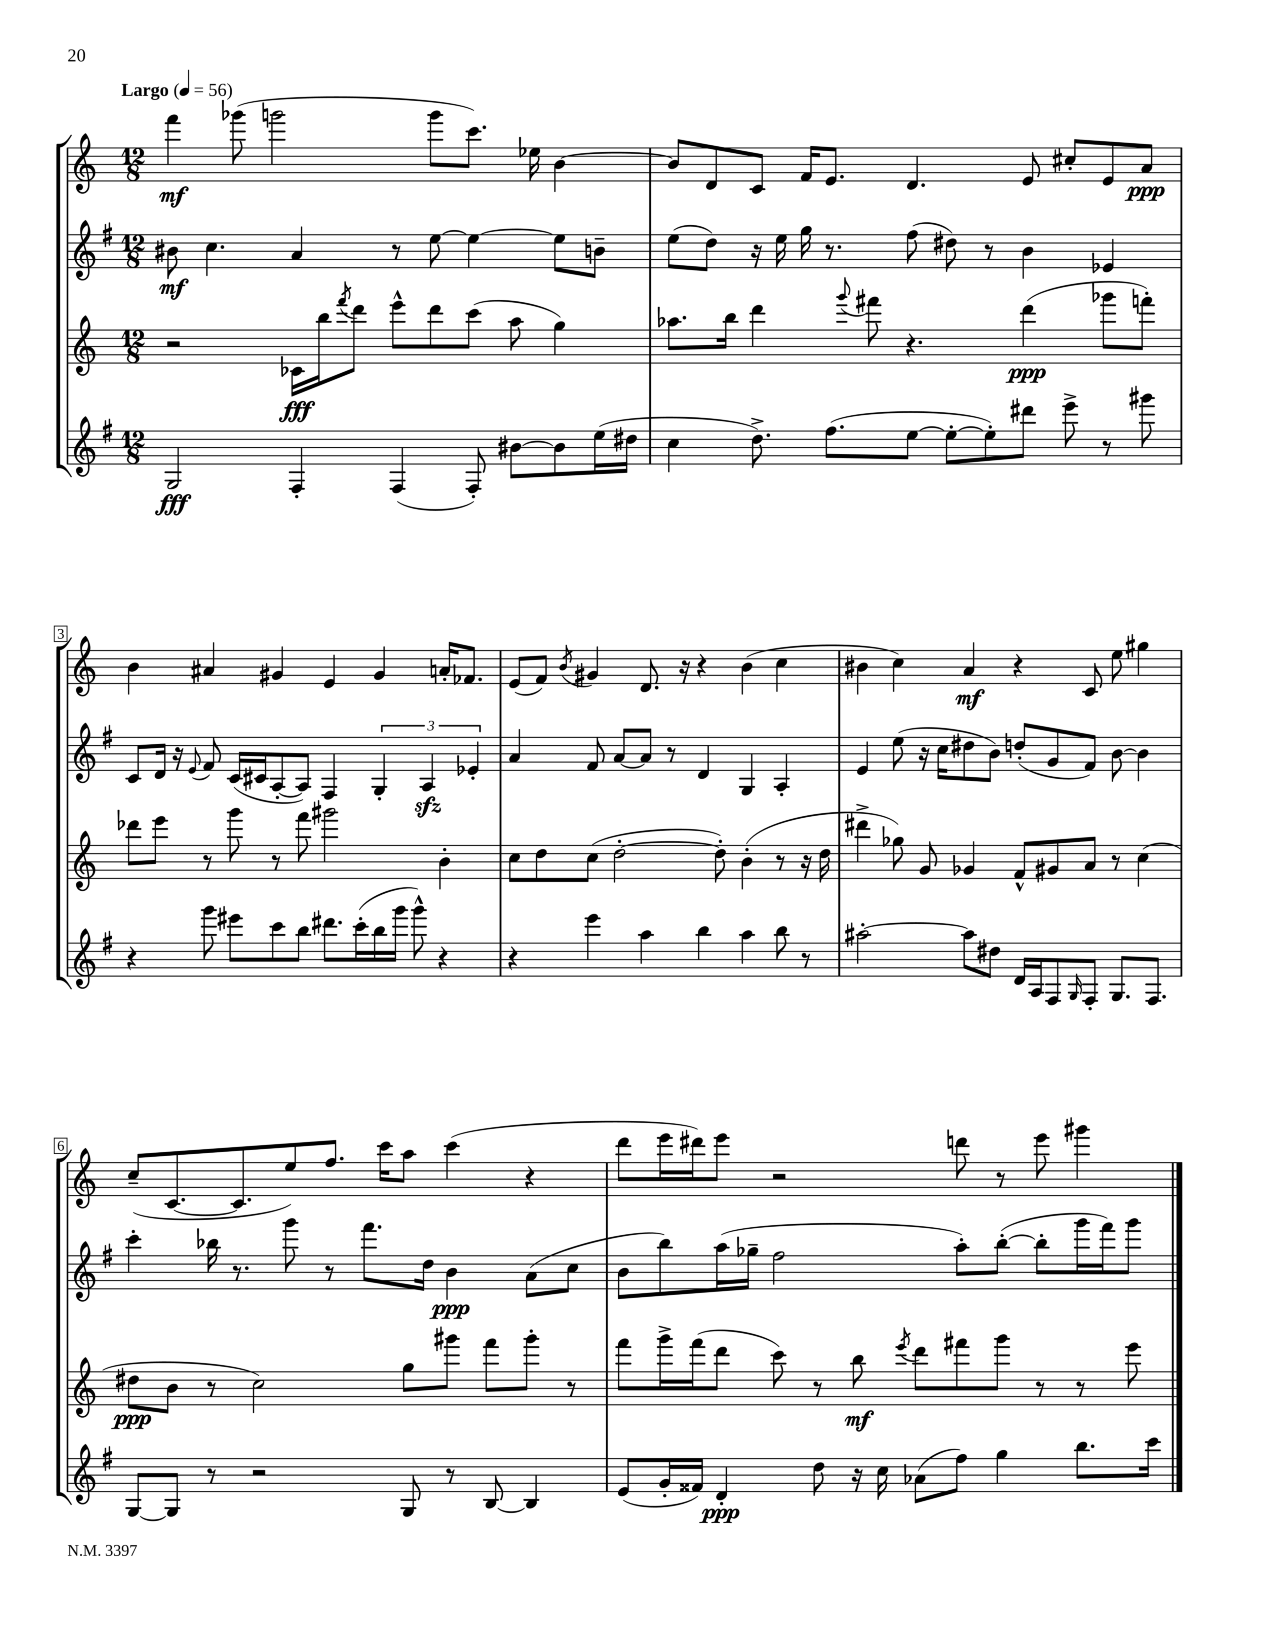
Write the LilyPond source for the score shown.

<<
\new StaffGroup <<
\new Staff = "s0" {
    \clef treble \key c \major \numericTimeSignature \time 12/8 \tempo "Largo" 4 = 56
    f'''4\mf ges'''8( g'''2 g'''8 c'''8.) ees''16 b'4~ |
    b'8 d'8 c'8 f'16 e'8. d'4. e'8 cis''8-. e'8 a'8\ppp |
    b'4 ais'4 gis'4 e'4 gis'4 a'16-. fes'8. |
    e'8( f'8) \acciaccatura { b'8 } gis'4 d'8. r16 r4 b'4( c''4 |
    bis'4 c''4) a'4\mf r4 c'8 e''8 gis''4 |
    c''8--( c'8.~ c'8. e''8) f''8. c'''16 a''8 c'''4( r4 |
    d'''8 e'''16 dis'''16) e'''8 r2 d'''8 r8 e'''8 gis'''4 \bar "|." |
}
\new Staff = "s1" {
    \clef treble \key g \major \numericTimeSignature \time 12/8
    bis'8\mf c''4. a'4 r8 e''8~ e''4~ e''8 b'8-- |
    e''8( d''8) r16 e''16 g''16 r8. fis''8( dis''8) r8 b'4 ees'4 |
    c'8 d'16 r16 \appoggiatura { e'8 } fis'8 c'16( cis'16 a8~-. a8) fis4 \tuplet 3/2 { g4-. a4\sfz ees'4-. } |
    a'4 fis'8 a'8~ a'8 r8 d'4 g4 a4-. |
    e'4 e''8( r16 c''16 dis''8 b'8) d''8-.( g'8 fis'8) b'8~ b'4 |
    c'''4-. bes''16 r8. g'''8 r8 fis'''8. d''16 b'4\ppp a'8( c''8 |
    b'8 b''8) a''16( ges''16-- fis''2 a''8-.) b''8~-.( b''8-. g'''16 fis'''16) g'''8 \bar "|." |
}
\new Staff = "s2" {
    \clef treble \key c \major \numericTimeSignature \time 12/8
    r2 ces'16\fff b''16 \acciaccatura { f'''8 } d'''8 e'''8-^ d'''8 c'''8( a''8 g''4) |
    aes''8. b''16 d'''4 \appoggiatura { g'''8 } fis'''8 r4. d'''4\ppp( ges'''8 f'''8-.) |
    des'''8 e'''8 r8 g'''8 r8 f'''8 gis'''2 b'4-. |
    c''8 d''8 c''8( d''2~-. d''8-.) b'4-.( r8 r16 d''16 |
    dis'''4-> ges''8) g'8 ges'4 f'8-^ gis'8 a'8 r8 c''4( |
    dis''8\ppp b'8 r8 c''2) g''8 gis'''8 f'''8 gis'''8-. r8 |
    f'''8 g'''16-> f'''16( d'''8 c'''8) r8 b''8\mf \acciaccatura { e'''8 } d'''8 fis'''8 g'''8 r8 r8 e'''8 \bar "|." |
}
\new Staff = "s3" {
    \clef treble \key g \major \numericTimeSignature \time 12/8
    g2\fff fis4-. fis4( fis8-.) bis'8~ bis'8 e''16( dis''16 |
    c''4 d''8.->) fis''8.( e''8~ e''8~-. e''8-.) dis'''8 e'''8-> r8 gis'''8 |
    r4 g'''8 eis'''8 c'''8 b''8 dis'''8. c'''16-.( b''16 g'''16 g'''8-^) r4 |
    r4 e'''4 a''4 b''4 a''4 b''8 r8 |
    ais''2~-. ais''8 dis''8 d'16 a16 fis8 \grace { g16 } fis8-. g8. fis8. |
    g8~ g8 r8 r2 g8 r8 b8~ b4 |
    e'8( g'16-. fisis'16) d'4-.\ppp d''8 r16 c''16 aes'8( fis''8) g''4 b''8. c'''16 \bar "|." |
}
>>
>>
\layout { \context { \Score \override BarNumber.stencil = #(make-stencil-boxer 0.1 0.3 ly:text-interface::print) } }
